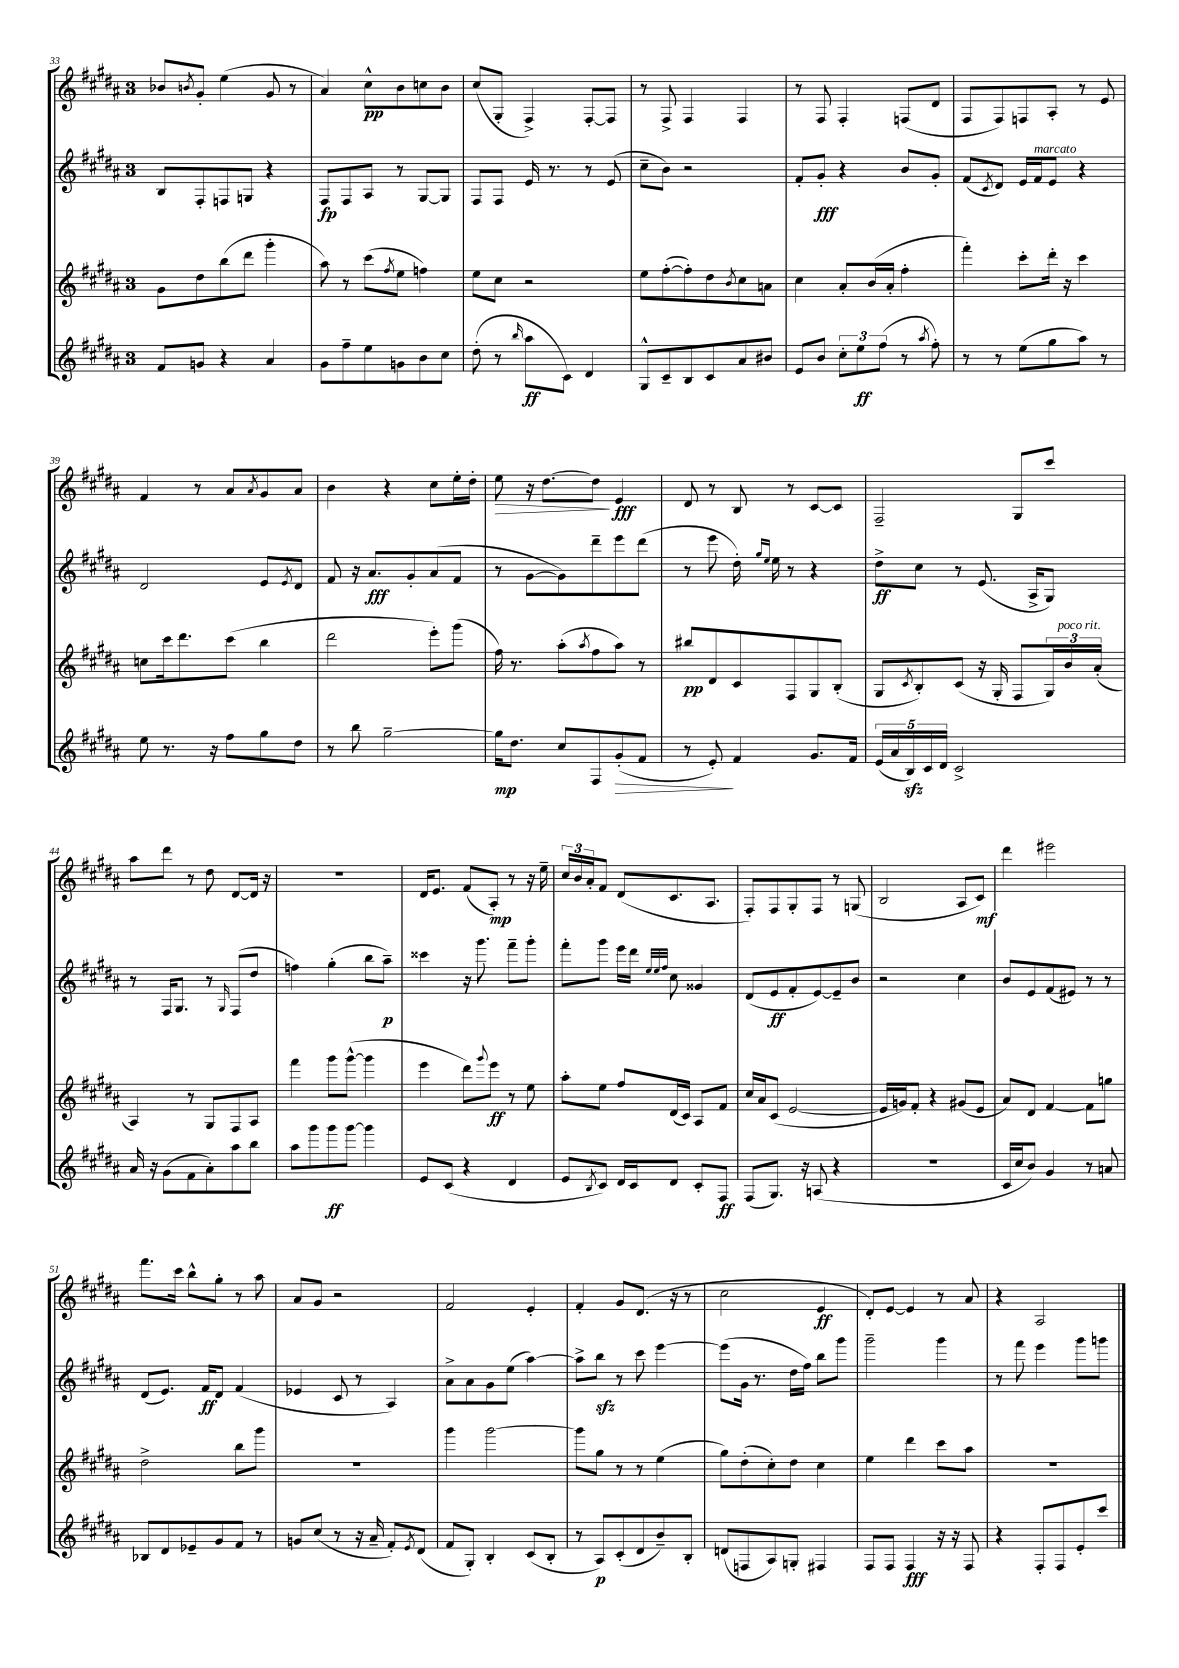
<<
\new StaffGroup <<
\new Staff = "s0" {
    \clef treble \key b \major \once \override Staff.TimeSignature.style = #'single-digit \time 3/4
    bes'8 \acciaccatura { b'8 } gis'8-. e''4( gis'8 r8 |
    ais'4) cis''8-^\pp b'8 c''8 b'8 |
    cis''8( gis8-. fis4->) fis8~-. fis8 |
    r8 fis8-> fis4 fis4 |
    r8 fis8 fis4-. f8( dis'8 |
    fis8 fis8) f8 ais8-. r8 e'8 |
    fis'4 r8 ais'8 \acciaccatura { ais'8 } gis'8 ais'8 |
    b'4 r4 cis''8 e''16-. dis''16-. |
    e''8\> r16 dis''8.~ dis''8\! e'4\fff |
    dis'8 r8 b8 r8 cis'8~ cis'8 |
    fis2-- gis8 cis'''8 |
    ais''8 dis'''8 r8 dis''8 dis'8~ dis'16 r16 |
    R2. |
    dis'16 e'8. fis'8( ais8-.\mp) r8 r16 e''16-- |
    \tuplet 3/2 { cis''16 b'16 ais'16-. } fis'8 dis'8( cis'8. ais8. |
    fis8-.) fis8 gis8-. fis8 r8 g8( |
    b2 ais8 cis'8\mf) |
    dis'''4 eis'''2 |
    fis'''8. cis'''16 b''8-^ gis''8-. r8 ais''8 |
    ais'8 gis'8 r2 |
    fis'2 e'4-. |
    fis'4-. gis'8 dis'8.( r16 r8 |
    cis''2 e'4\ff |
    dis'8-.) e'8~ e'4 r8 ais'8 |
    r4 ais2 \bar "|." |
}
\new Staff = "s1" {
    \clef treble \key b \major \once \override Staff.TimeSignature.style = #'single-digit \time 3/4
    b8 fis8-. f8 g8 r4 |
    fis8\fp fis8 ais8 r8 gis8~ gis8 |
    fis8 fis8 e'16 r8. r8 e'8( |
    cis''8-- b'8) r2 |
    fis'8-. gis'8-.\fff r4 b'8 gis'8-. |
    fis'8( \acciaccatura { cis'8 } dis'8) e'16 fis'16^\markup { \italic "marcato" } e'8 r4 |
    dis'2 e'8 \acciaccatura { e'8 } dis'8 |
    fis'8 r16 ais'8.\fff gis'8-. ais'8( fis'8 |
    r8 gis'8~ gis'8) dis'''8-- e'''8 dis'''8( |
    r8 e'''8 dis''16-.) \grace { gis''16 e''16 } e''16 r8 r4 |
    dis''8->\ff cis''8 r8 e'8.( ais16-> gis8) |
    r8 fis16 gis8. r8 \grace { gis16 } fis8( dis''8 |
    f''4) gis''4-.( b''8 ais''8--\p) |
    cisis'''4 r16 gis'''8. fis'''8-- gis'''8-. |
    fis'''8-. gis'''8 e'''16 dis'''16 \grace { e''32 e''32 fis''32 } cis''8 gisis'4 |
    dis'8( e'8\ff fis'8-. e'8~) e'8-- b'8 |
    r2 cis''4 |
    b'8 e'8 fis'8( eis'8) r8 r8 |
    dis'8( e'8.) fis'16\ff dis'8 fis'4( |
    ees'4 cis'8 r8 ais4) |
    ais'8-> ais'8 gis'8 e''8( ais''4~) |
    ais''8-> b''8\sfz r8 cis'''8 e'''4~ |
    e'''8( gis'16 r8. dis''16 fis''16) b''8 gis'''8 |
    gis'''2-- gis'''4 |
    r8 fis'''8 e'''4 gis'''8 g'''8 \bar "|." |
}
\new Staff = "s2" {
    \clef treble \key b \major \once \override Staff.TimeSignature.style = #'single-digit \time 3/4
    gis'8 dis''8 b''8( dis'''8 gis'''4-. |
    ais''8) r8 cis'''8( \acciaccatura { fis''8 } e''8 f''4) |
    e''8 cis''8 r2 |
    e''8 fis''8~-.( fis''8-.) dis''8 \acciaccatura { b'8 } cis''8 a'8 |
    cis''4 ais'8-. b'16( ais'16-. fis''4-. |
    fis'''4-.) cis'''8-. dis'''16-. r16 cis'''4 |
    c''8 cis'''16 dis'''8. cis'''8( b''4 |
    dis'''2 e'''8-.) gis'''8( |
    fis''16) r8. ais''8-.( \acciaccatura { ais''8 } fis''8 ais''8) r8 |
    bis''8\pp dis'8 cis'8 fis8 gis8 b8-.( |
    gis8 \acciaccatura { cis'8 } b8-.) cis'8( r16 gis16-. fis8 \tuplet 3/2 { gis16) b'16^\markup { \italic "poco rit." } ais'16-.( } |
    ais4) r8 gis8 fis8 ais8 |
    fis'''4 gis'''8 gis'''8~-^( gis'''4 |
    e'''4 dis'''8) \appoggiatura { gis'''8 } e'''8\ff r8 e''8 |
    ais''8-. e''8 fis''8 dis'16( cis'16) ais8 fis'8 |
    cis''16 ais'16 cis'8( e'2~ |
    e'16 g'16) fis'8-. r4 gis'8( e'8 |
    ais'8) dis'8 fis'4~ fis'8 g''8 |
    dis''2-> b''8 gis'''8 |
    R2. |
    gis'''4 gis'''2~ |
    gis'''8 gis''8 r8 r8 e''4( |
    gis''8) dis''8-.( cis''8-.) dis''8 cis''4 |
    e''4 dis'''4 cis'''8 ais''8 |
    R2. \bar "|." |
}
\new Staff = "s3" {
    \clef treble \key b \major \once \override Staff.TimeSignature.style = #'single-digit \time 3/4
    fis'8 g'8 r4 ais'4 |
    gis'8 fis''8-- e''8 g'8 b'8 cis''8 |
    dis''8-.( r8 \grace { b''16 } ais''8\ff cis'8) dis'4 |
    gis8-^ cis'8-- b8 cis'8 ais'8 bis'8 |
    e'8 b'8 \tuplet 3/2 { cis''8-. e''8\ff fis''8( } r8 \acciaccatura { ais''8 } fis''8-.) |
    r8 r8 e''8( gis''8 ais''8) r8 |
    e''8 r8. r16 fis''8 gis''8 dis''8 |
    r8 b''8 gis''2~-- |
    gis''16\mp dis''8. cis''8 fis8 gis'8-.\>( fis'8 |
    r8 e'8-.\!) fis'4 gis'8. fis'16 |
    \tuplet 5/4 { e'16( ais'16 b16\sfz) cis'16 dis'16 } cis'2-> |
    ais'16 r16 gis'8( fis'8 ais'8-.) ais''8 b''8 |
    ais''8 gis'''8 gis'''8\ff gis'''8~ gis'''4 |
    e'8 cis'8( r4 dis'4 |
    e'8 \acciaccatura { b8 } cis'8) dis'16 cis'16 dis'8 cis'8-. fis8\ff |
    fis8( gis8.) r16 a8( r4 |
    R2. |
    cis'16 cis''16 b'8) gis'4 r8 a'8 |
    bes8 dis'8 ees'8-- gis'8 fis'8 r8 |
    g'8 cis''8( r8 r16 ais'16-- fis'8-.) \acciaccatura { e'8 } dis'8( |
    fis'8 gis8-.) b4-. cis'8( b8-. |
    r8 ais8\p) cis'8-.( dis'8 b'8--) b8-. |
    d'8( f8 ais8) g8-. fis4 |
    fis8 fis8 fis4\fff r16 r16 fis8 |
    r4 fis8-. fis8 e'8-. cis'''8 \bar "|." |
}
>>
>>
\layout { \context { \Score currentBarNumber = #33 } }
